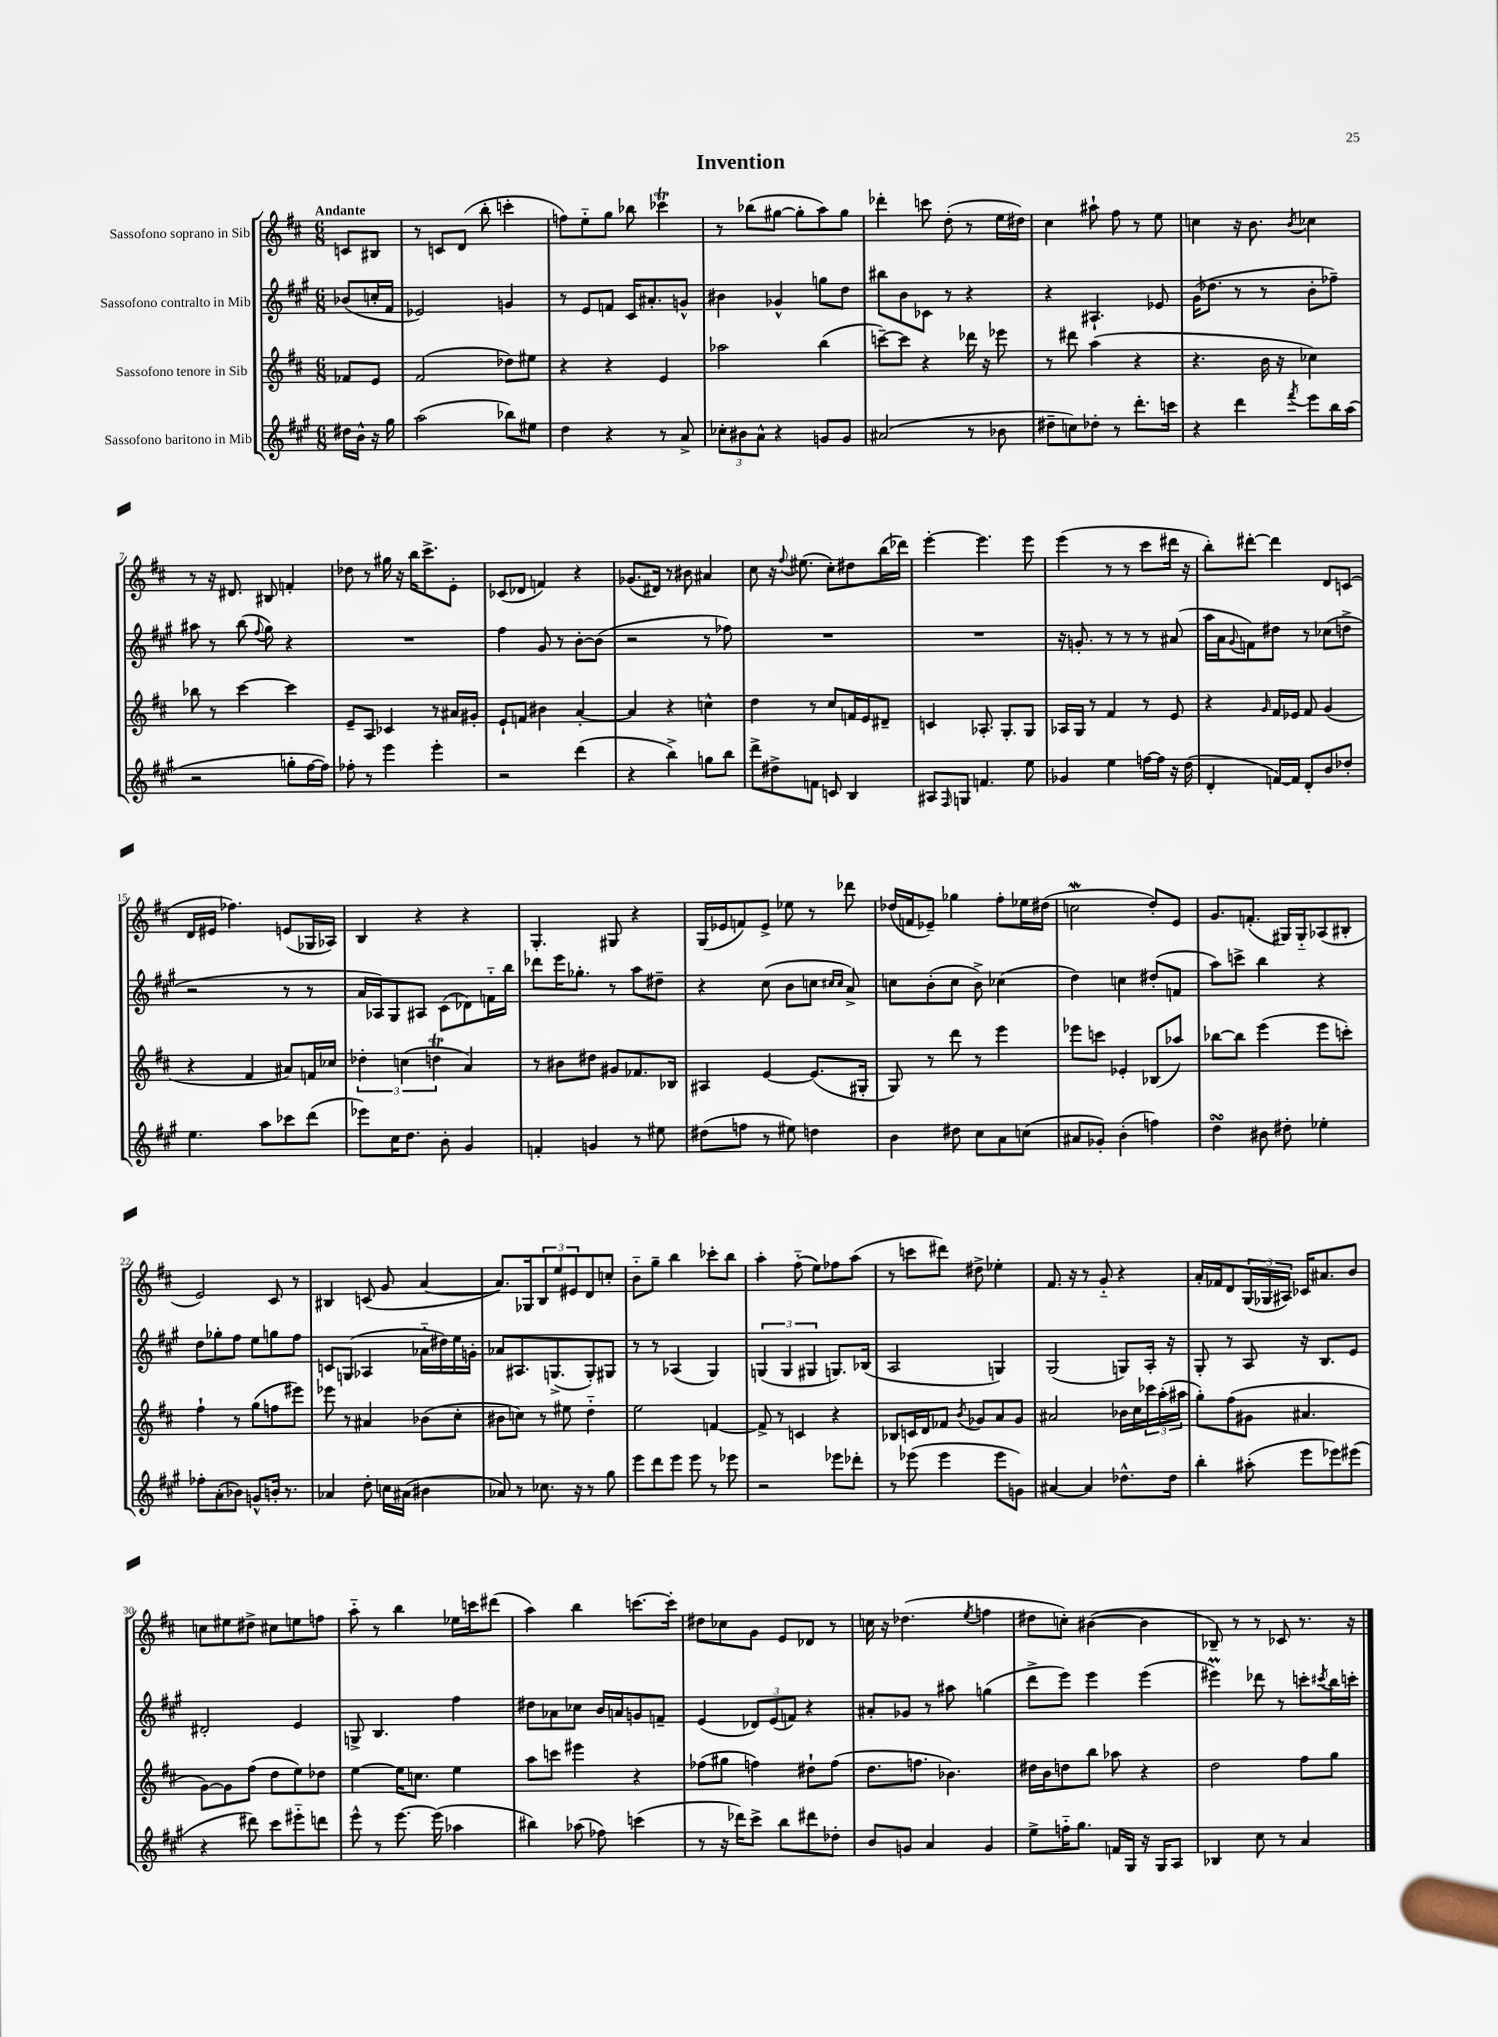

**kern	**kern	**kern	**kern
*part4	*part3	*part2	*part1
*staff4	*staff3	*staff2	*staff1
*I"Sassofono baritono in Mib	*I"Sassofono tenore in Sib	*I"Sassofono contralto in Mib	*I"Sassofono soprano in Sib
*clefG2	*clefG2	*clefG2	*clefG2
*k[f#c#g#]	*k[f#c#]	*k[f#c#g#]	*k[f#c#]
*M6/8	*M6/8	*M6/8	*M6/8
=	=	=	=
!	!	!	!LO:TX:a:B:t=Andante
16dd#X\LL	8f-X/L	(8b-X/L	8cn/L
16b^^\JJ	.	.	.
16r	8e/J	16ccn'/L	8B#X/J
16gg#\	.	16f#/JJ	.
=1	=1	=1	=1
(2aa\	(2f#/	2e-X/)	8r
.	.	.	8cn/L
.	.	.	(8d/J
.	.	.	8bb'\
8bb-X\L)	8dd-X\L)	4gn/	4cccn'\
8ee#X\J	8ee#X\J	.	.
=2	=2	=2	=2
4dd\	4r	8r	8ffn\L)
.	.	8e/L	8ee\
4r	4r	8fn/J	8gg\J
.	.	16c#/KL	8bb-X\
.	.	8.a#X'/	.
8r	4e/	.	4ccc-XT\
8a^/	.	8gn^^/J	.
=3	=3	=3	=3
12cc-X'\L	2aa-X\	4b#X\	8r
12b#X\	.	.	.
.	.	.	(8bb-X\L
12a^^\J	.	.	.
4r	.	4g-X^^/	[8gg#X\J
.	.	.	8gg#'\L]
8gn/L	(4bb\	8ggn\L	8aa\)
8g/J	.	8dd\J	8gg#\J
=4	=4	=4	=4
(2a#X/	[8cccn~\L)	8bb#X\L	4ddd-X'\
.	8ccc\J]	8b\	.
.	4r	8c-X\J	8cccn\
.	.	8r	(8dd'\
8r	16ddd-X\	4r	8r
.	16r	.	.
8b-X\	8eee-X\	.	16ee\LL
.	.	.	16dd#X\JJ)
=5	=5	=5	=5
8dd#X~\L	8r	4r	4cc#\
8ccn\)	8ddd#X\	.	.
8dd-X'\J	(4aa\	4.A#X`/	8aa#X`\
8r	.	.	8ff#\
8.ddd'\L	4r	.	8r
.	.	8e-X/	8ee\
16cccn\Jk	.	.	.
=6	=6	=6	=6
4r	4.r	(16g#\KL	4ccn\
.	.	8.dd-X\J	.
4ddd\	.	8r	16r
.	.	.	8.b\
.	16b\	8r	.
.	16r	.	.
8qfff#/	.	.	8qb/
8eee\L	4cc-X\)	8b'\L	4cc-X\
16bb\L	.	8ff-X~\J)	.
(16aa\JJ	.	.	.
!!LO:LB:g=z
=7	=7	=7	=7
2r	8bb-X\	8aa#X\	8r
.	8r	8r	16r
.	.	.	8.d#X/
.	[4ccc#\	(8bb\	.
.	.	8qqff#/	.
.	.	8gg#\)	8B#X/
8ggn'\L	4ccc#\]	4r	4fn'/
[16ff#\L	.	.	.
16ff#\JJ])	.	.	.
=8	=8	=8	=8
8ff-X'\	8e~/L	2.r	8dd-X\
8r	8A/J	.	8r
4eee\	4c-X/	.	16gg#X\
.	.	.	16r
.	.	.	16bb\KL
.	.	.	8.ccc#^\
4eee'\	8r	.	.
.	16a#X/LL	.	8e'\J
.	16g#X'/JJ	.	.
=9	=9	=9	=9
2r	8e`/L	4ff#\	(8c-X/L
.	8fn/J	.	8d-X/J
.	4b#X\	8g#/	4fn/)
.	.	8r	.
(4ddd\	[4a'/	[8b'\L	4r
.	.	(8b\J]	.
=10	=10	=10	=10
4r	4a/]	2r	(8.g-X/L
.	.	.	16d#X/Jk)
4bb^\)	4r	.	8r
.	.	.	8b#X\
8ggn\L	4ccn^^\	8r	4a#X/
8bb\J	.	8ff-X\)	.
=11	=11	=11	=11
8ddd^\L	4dd\	2.r	8cc#\
8dd#X^\	.	.	16r
.	.	.	8qqff#/
.	.	.	(8.ee#X\
8fn\J	8r	.	.
8cn/	8cc#/L	.	8cc#'\L)
4B/	16fn/L	.	8dd#X\
.	16e/J	.	.
.	8d#X~/J	.	(16bb\L
.	.	.	16ddd-X\JJ)
=12	=12	=12	=12
8A#X/L	4cn/	2.r	[4eee'\
16qqF#/	.	.	.
8Gn/J	.	.	.
4.fn/	8.A-X'/	.	4.eee\]
.	8.G'/L	.	.
8ee\	8G/J	.	8eee\
=13	=13	=13	=13
4g-X/	16A-X/LL	16r	(4eee\
.	16G/JJ	8.gn'/	.
.	8r	.	.
4ee\	4f#/	8r	8r
.	.	8r	8r
[16ffn\LL	8r	8r	8ccc#\L
16ff\JJ]	.	.	.
16r	8e/	(8a#X/	16ddd#X\Jk
(16dd\	.	.	16r
=14	=14	=14	=14
4d'/	4r	16aa\LL	8bb'\L)
.	.	16a\J	.
.	.	8qqg#/	.
.	.	8fn\)	[8ddd#X'\J
.	16qqg/	.	.
[16fn/LL)	16f#/LL	8dd#X\J	4ddd#\]
16f/JJ]	16e-X/JJ	.	.
8d'/L	8f#/	8r	.
8b/	(4g/	(8cc-X\L	8d/L
8dd-X'/J	.	8ddn^\J	(8cn/J
!!LO:LB:g=z
=15	=15	=15	=15
4.ee\	4r	2r	16d/LL
.	.	.	16e#X/JJ
.	.	.	4.ff-X\)
.	4f#/	.	.
8aa\L	.	.	.
8ccc-X\	8a#X/L)	8r	(8en/L
(8ddd\J	16fn/L	8r	16G-X/L
.	16cc-X/JJ	.	16A-X/JJ)
=16	=16	=16	=16
8eee-X\L)	6dd-X'\	16a/LL	4B/
.	.	16A-X/J)	.
16cc#\K	.	8G#/	.
.	(6ccn\	.	.
8.dd\J	.	.	.
.	.	8A#X/J	4r
.	6ddnT\	.	.
8b'\	.	(8c#\L	.
4g#/	4a/)	8d-X\)	4r
.	.	16fn\L	.
.	.	16bb\JJ	.
=17	=17	=17	=17
4fn'/	8r	8ddd-X\L	4.G'/
.	8b#X\L	16eee\K	.
.	.	8.gg-X'\J	.
4gn/	8dd#X\J	.	.
.	8g#X/L	8r	8G#X/
8r	8.f-X/	8aa\L	4r
8ee#X\	.	8dd#X~\J	.
.	16B-X/Jk	.	.
=18	=18	=18	=18
(8dd#X\L	4A#X/	4r	(16G/LL
.	.	.	16e-X/J
8ffn\J	.	.	8fn/)
8r	[4e/	(8cc#\	8e-^/J
8ee#X\)	.	8b\L	8ee-X\
4ddn\	(8.e/L]	8ccn\J	8r
.	.	16qqcc#X/LL	.
.	.	16qqcc#/JJ	.
.	.	8a^/)	8ddd-X\
.	16G#X'/Jk	.	.
=19	=19	=19	=19
4b\	8G/)	8ccn\L	(16dd-X/LL
.	.	.	16fn/J
.	8r	(8b'\	8e-X~/J)
8dd#X\	8ddd\	8cc\J	4gg-X\
8cc#\L	8r	8b^\)	.
8a\	4eee\	(4cc-X\	8ff#'\L
(8ccn\J	.	.	16ee-X\L
.	.	.	(16dd#X\JJ
=20	=20	=20	=20
8a#X/L	8eee-X\L	4dd\)	2ccnw\
8g-X'/J)	8cccn\J	.	.
(4b'\	4e-X'/	4ccn\	.
4ffn\)	(8B-X/L	(8dd#X'/L	8dd'/L)
.	8aa-X/J)	8fn/J	8e/J
=21	=21	=21	=21
4ddsSSs\	[8bb-X\L	8aa\L)	8.g/L
.	8bb-\J]	8cccn^\J	.
.	.	.	(8.fn'/J
8b#X\	(4eee\	4bb\	.
8dd#X'\	.	.	16G#X/LL)
.	.	.	16G#/J
4ee-X'\	8eee\L	4r	(8A-X/
.	8cccn'\J)	.	8B#X'/J
!!LO:LB:g=z
=22	=22	=22	=22
8ff-X'\L	4ff#`\	8dd\L	2e/)
(8a'\	.	8gg-X'\	.
8b-X\J)	8r	8ff#\J	.
8gn^^/L	(8gg\L	8ee\L	.
16bn'/Jk	8ffn\	8ggn\	8c#/
8.r	.	.	.
.	8eee#X\J)	8ff#\J	8r
=23	=23	=23	=23
4a-X/	8eee-X\	8cn/L	4B#X/
.	8r	(8Gn/J	.
8dd'\	4a#X/	4A-X/	(8cn/
16ccn\LL	.	.	8g/
(16a#X\JJ	.	.	.
4b#X\	(8b-X\L	16a-X\LL	[4a/
.	.	16dd#X\)	.
.	8cc#'\J	16ee\	.
.	.	16gn'\JJ	.
=24	=24	=24	=24
8a-X/)	8b#X\L	8a-X/L	8.a/L])
8r	8ccn\J)	8.A#X/	.
.	.	.	16G-X/k
8.cc-X\	8r	.	12B/
.	.	(8.Gn^/	.
.	.	.	12ee/
.	8ee#X\	.	.
.	.	.	12e#X/
16r	.	.	.
8r	4dd\	8G'/)	8d/
8gg#\	.	8G#X/J	8ccn'/J
=25	=25	=25	=25
8eee\L	2ee\	8r	8b\L
8ddd\	.	8r	8gg~\J
8eee\J	.	(4A-X/	4bb\
8eee\	.	.	.
8r	[4fn/	4G#/)	8ccc-X'\L
8eee-X\	.	.	8bb\J
=26	=26	=26	=26
2r	8f^/]	(6Gn/	4aa'\
.	8r	.	.
.	.	6G/	.
.	4cn/	.	(8ff#\
.	.	6G#X/	.
.	.	.	8ee\L)
8eee-X\L	4r	8.Gn/L)	8ff-X\
8ddd-X'\J	.	.	(8aa\J
.	.	(16B-X/Jk	.
=27	=27	=27	=27
8r	8B-X/L	2A/	8r
(8eee-X\	16cn/L	.	8cccn\L
.	16d/J	.	.
4eee-\	8f-X/J	.	8ddd#X\J)
.	8qb/	.	.
.	8g-X/L	.	8dd#X^\
8eee-\L	8a/	4Gn/)	4ee-X'\
8gn\J)	8g-/J	.	.
=28	=28	=28	=28
[4a#X/	2a#X/	(2G#/	8.f#/
.	.	.	16r
4a#/]	.	.	8r
.	.	.	8g/
8.dd-X^^\L	16b-X\LL	8Gn/L)	4r
.	16cc#\	.	.
.	24ccc-X\	16A'/Jk	.
.	(24aa'\	.	.
16dd-\Jk	.	16r	.
.	24aa#X\JJ	.	.
=29	=29	=29	=29
4bb'\	8gg'\L)	8G#'/	16a'/LL
.	.	.	16f-X/J
.	(8ff#\	8r	8d/
(8aa#X'\	8g#X\J	8A/	(24G/L
.	.	.	24G-X/
.	.	.	24A#X/JJ)
8eee\L	4.a#X/	16r	16c-X/KL
.	.	8.B/L	8.a#X/
8eee-X\)	.	.	.
(8eee#X\J	.	8e/J	8b/J
!!LO:LB:g=z
=30	=30	=30	=30
4r	[8g\L)	2d#X'/	8ccn\L
.	8g\]	.	8ee#X\
8ddd#X\)	(8ff#\J	.	8dd#X^\J
8ccc#\L	8dd\L	.	8cc#X\L
8eee#X\	8ee\)	4e/	8een\
8dddn\J	8dd-X\J	.	8ffn\J
=31	=31	=31	=31
8eee^^\	[4ee\	8Gn^/	8aa\
8r	.	4.B/	8r
[8.eee\	16ee\KL]	.	4bb\
.	8.ccn\J	.	.
(16eee\]	.	.	.
4aa-X\	4ee\	4ff#\	16ee-X\LL
.	.	.	16cccn\J
.	.	.	(8ddd#X\J
=32	=32	=32	=32
4bb#X\)	8aa\L	8dd#X\L	4aa\)
.	8cccn\J	8a-X\	.
(8aa-X\	4eee#X\	8cc-X\J	4bb\
8ff-X\)	.	16b/LL	.
.	.	16an/J	.
(4cccn\	4r	8gn/	[8.cccn\L
.	.	8fn~/J	.
.	.	.	16ccc'\Jk]
=33	=33	=33	=33
8r	(8ff-X\L	(4e/	8dd#X\L
16r	8gg#X\J	.	8cc-X\
16ddd-X\KL)	.	.	.
8ccc#^\J	4ffn\)	12d-X/L)	8g\J
.	.	(12e/	.
8bb\L	.	.	8e/L
.	.	12fn/J)	.
8ddd#X\	8dd#X`\L	4r	8d-X/J
8dd-X'\J	(8ff\J	.	8r
=34	=34	=34	=34
8b/L	8.dd\L	8a#X'/L	16ccn\
.	.	.	16r
8gn/J	.	8g-X/J	(4.dd-X\
.	8.ffn\J	.	.
4a/	.	8r	.
.	4.b-X\)	8aa#X\	.
.	.	.	8qee/
4g/	.	(4ggn\	4ffn\
=35	=35	=35	=35
8ee^\L	16dd#X\LL	8ddd^\L	8dd#X\L
.	16b\J	.	.
16ffn\K	8ddn\	8eee\J)	8ccn'\J)
8.gg#\J	.	.	.
.	8bb\J	4eee\	([4b#X\
16fn/LL	8aa-X\	.	.
16G#/JJ	.	.	.
16r	4r	(4eee\	4b#\]
16G#/KL	.	.	.
8A/J	.	.	.
=36	=36	=36	=36
4B-X/	2dd\	4eee#Xm\)	8B-X~/)
.	.	.	8r
8cc#\	.	8ddd-X\	8r
8r	.	8r	8c-X/
4a/	8ff#\L	8cccn'\L	8.r
.	.	8qccc#X/	.
.	8gg\J	16bb\L	.
.	.	16cccn'\JJ	16r
==	==	==	==
*-	*-	*-	*-
